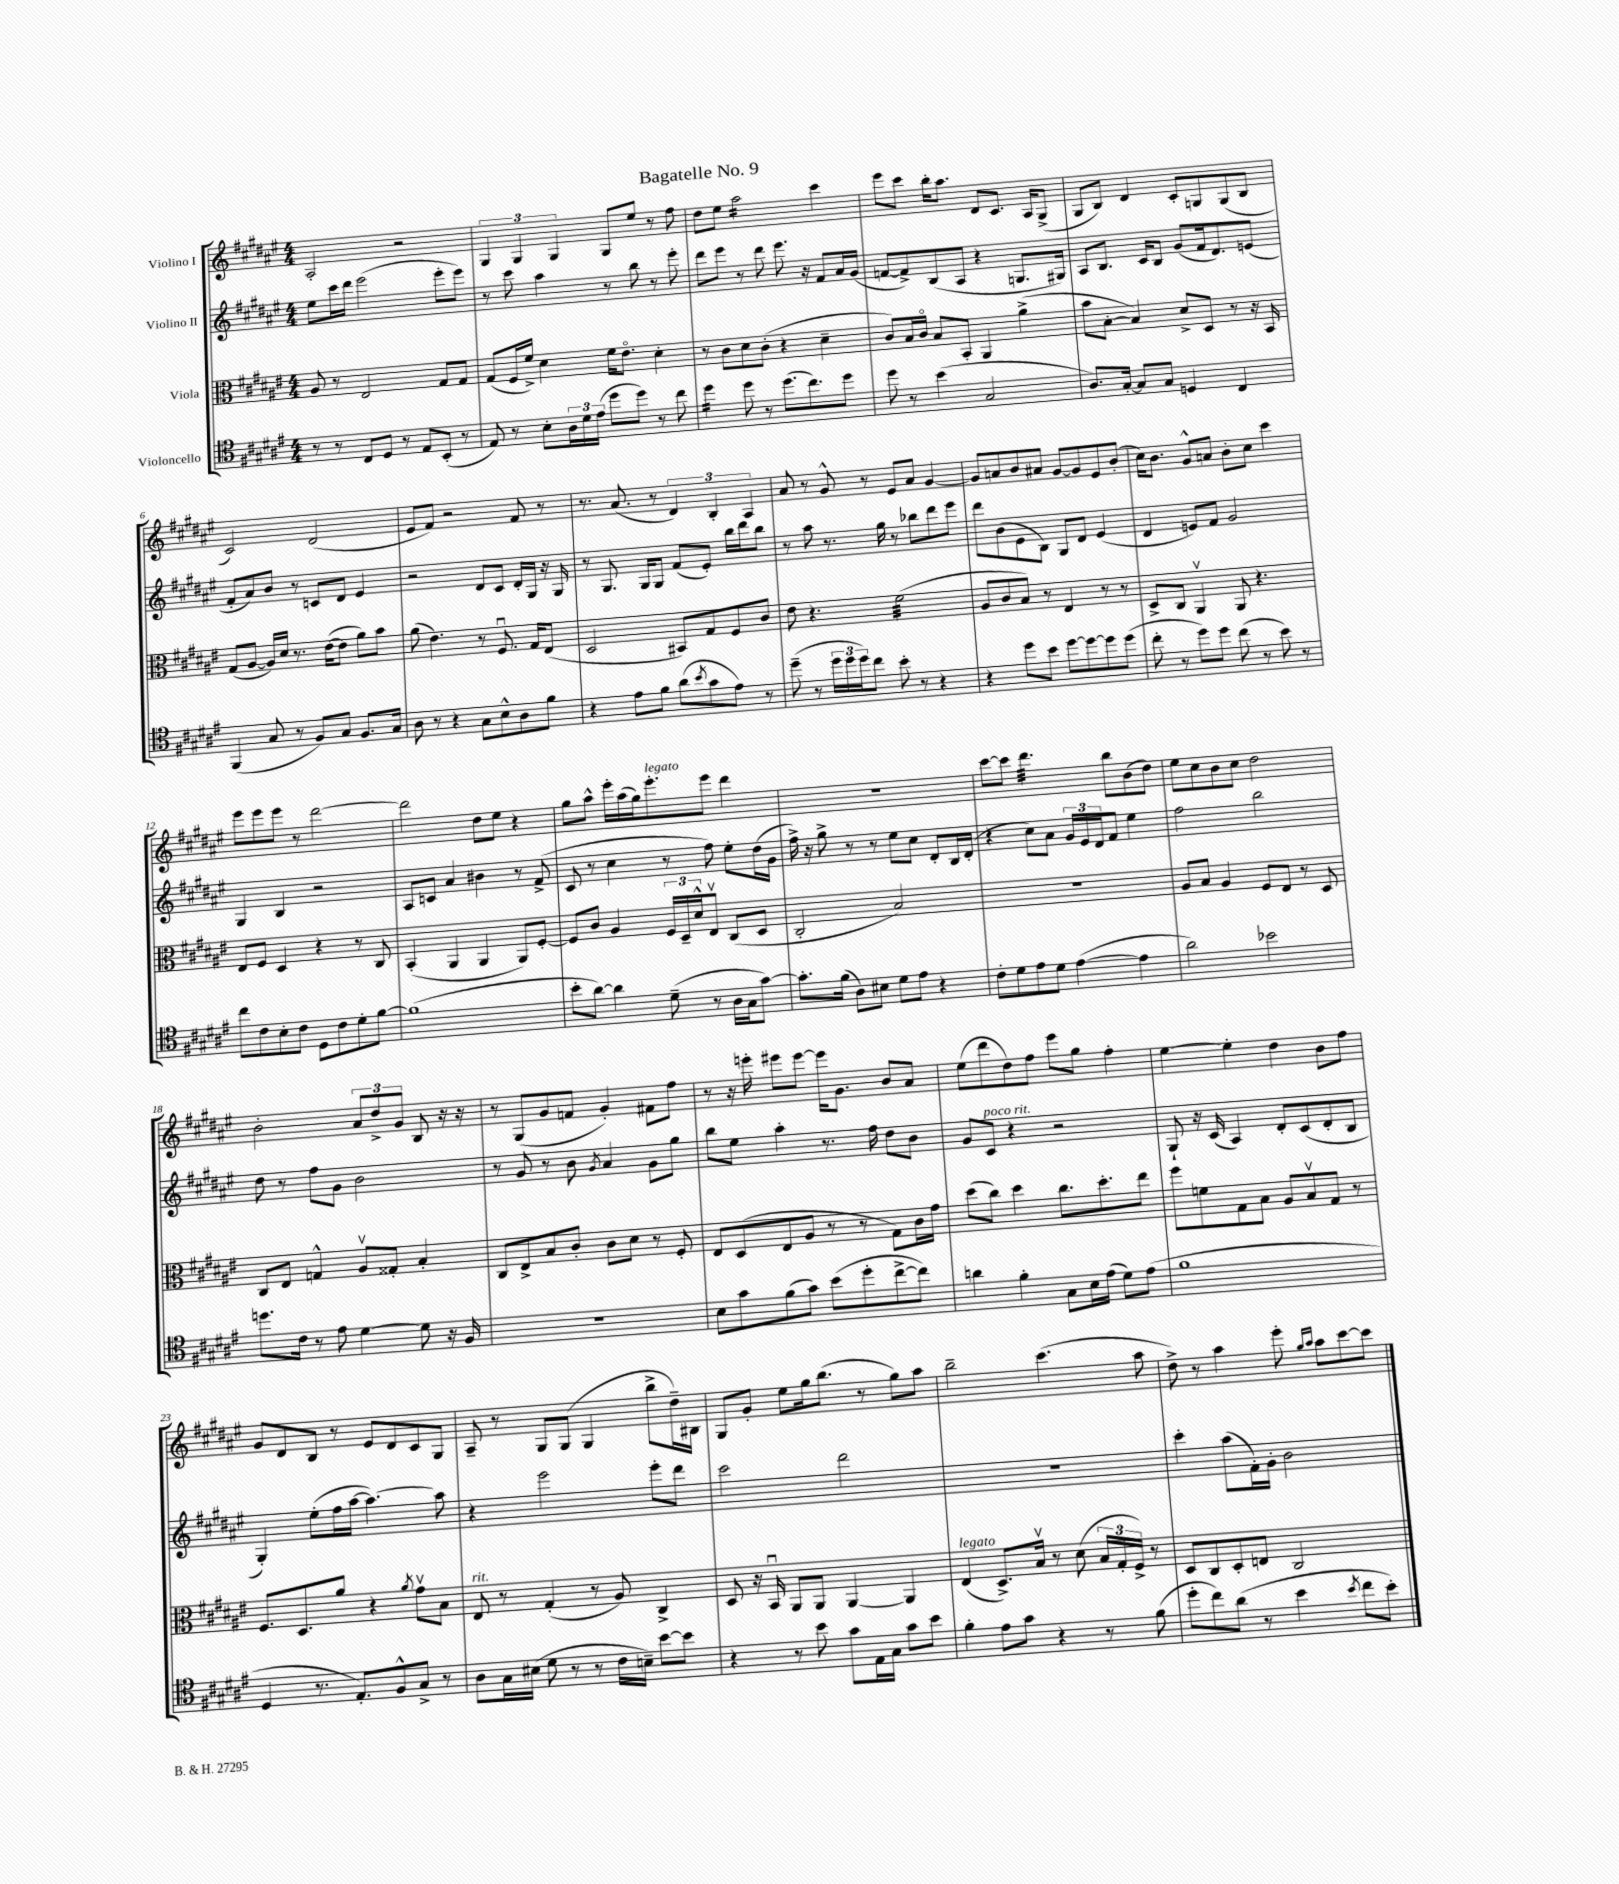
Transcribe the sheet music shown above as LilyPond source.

\header { title = "Bagatelle No. 9" }
<<
\new StaffGroup <<
\new Staff = "s0" \with { instrumentName = "Violino I" } {
    \clef treble \key fis \major \numericTimeSignature \time 4/4
    ais2-. r2 |
    \tuplet 3/2 { gis4 gis4 gis4 } gis8 eis''8 r8 fis''8 |
    dis''8 eis''8 ais''2:16 cis'''4 |
    eis'''8 cis'''8 b''16-. ais''8. dis'8 cis'8. ais16 gis8->( |
    gis8 b8) dis'4 cis'8-. g8 g8( b8 |
    cis'2) dis'2( |
    eis'8 fis'8) r2 fis'8 r8 |
    r8. ais'8.( r8 \tuplet 3/2 { dis'4) b4-. ais4 } |
    ais'8 r8 gis'8-^ r8 eis'8 ais'8 gis'4~ |
    gis'8 a'8 b'8 ais'8 gis'8~ gis'8 eis'8 b'8-.( |
    cis''16) b'8. gis'8-^ a'8 b'8-. cis''8 cis'''4 |
    eis'''8 eis'''8 eis'''8 r8 dis'''2~ |
    dis'''2 dis''8 eis''8 r4 |
    gis''8 ais''8-^ eis'''16-. ais''16( gis''16) eis'''8.-.^\markup { \italic "legato" } eis'''8 dis'''4 |
    r1 |
    cis'''8~ cis'''8 dis'''4.:32 b''8 b'8( dis''8) |
    eis''8 cis''8 b'8 cis''8 dis''2 |
    b'2-. \tuplet 3/2 { ais'8 dis''8-> gis'8 } b8 r16 r16 |
    r8 gis8( gis'8 f'8 gis'4-.) fis'8 fis''8 |
    r8 r16 e'''16-. eis'''8 eis'''8~ eis'''16 gis'8. b'8 ais'8 |
    eis''8( dis'''8 dis''8) fis''8 eis'''8 gis''8 fis''4-. |
    eis''4~ eis''4-. dis''4 b'8 fis''8 |
    gis'8 dis'8 b8 r8 eis'8 dis'8 cis'8 gis8 |
    ais8-- r8 gis8 gis8( gis4 b''8-> dis''16--) bis16 |
    gis8 gis'8-. eis''8 gis''16 b''8.( r8 gis''8) ais''8 |
    b''2-- cis'''4.( ais''8 |
    dis''8->) r8 ais''4 eis'''8-. \grace { gis''16 ais''16 } ais''8 cis'''8~ cis'''8 \bar "|." |
}
\new Staff = "s1" \with { instrumentName = "Violino II" } {
    \clef treble \key fis \major \numericTimeSignature \time 4/4
    eis''8 cis'''16 dis'''16 eis'''2( eis'''8-. eis'''8) |
    r8 cis'''8 ais''4 r8 b''8 r8 eis'''8-. |
    dis'''8 eis'''8 r8 dis'''8 eis'''8. r16 fis'8 ais'16 gis'16( |
    f'8~ f'8->) b8( ais8 r4 g8. gis16) |
    ais8 b8. cis'16 b8 gis'8( fis'16 dis'8.) e'8( |
    fis'8-. ais'8) b'8 r8 c'8 dis'8 eis'4 |
    r2 dis'8 cis'8 dis'16-. gis16 r16 gis16 |
    r8 gis8. gis16 gis8 fis'8( eis'8-.) b''16 dis'''16 b''8 |
    r8 ais''8 r8. gis''16 r8 bes''8 dis'''8 eis'''8 |
    dis'''8 b'8( eis'8 b8) gis8 dis'8 eis'4( |
    dis'4 e'8) fis'8 gis'2 |
    gis4 b4 r2 |
    ais8 c'8 ais'4 bis'4 r8 fis'8->( |
    cis'8 r8 cis''4 r8 fis''8) eis''8-. dis''16( gis'16 |
    fis''16->) r16 gis''8-> r8 r8 eis''8 cis''8 dis'8-. b16 dis'16-.( |
    r4 cis''8) ais'8 \tuplet 3/2 { gis'16 eis'16 dis'16 } fis'8 eis''4 |
    fis''2 b''2 |
    dis''8 r8 fis''8 gis'8 b'2 |
    r8 gis'8 r8 b'8 \acciaccatura { gis'8 } ais'4 gis'8 gis''8 |
    b''8 eis''8 ais''4-. r8. fis''16 dis''8 b'8 |
    gis'8 cis'8^\markup { \italic "poco rit." } r4 r2 |
    gis8-! r16 cis'16( ais4) dis'8-. cis'8( dis'8-. b8 |
    gis4-.) eis''8-.( fis''16 ais''16~ ais''4.~) ais''8 |
    r4 eis'''2 eis'''8-. dis'''8 |
    cis'''2 dis'''2 |
    R1 |
    cis'''4-. ais''8( fis'16-.) gis'16-. b'2 \bar "|." |
}
\new Staff = "s2" \with { instrumentName = "Viola" } {
    \clef alto \key fis \major \numericTimeSignature \time 4/4
    ais8 r8 eis2 gis8 gis8 |
    gis8( fis16 fis'16->) dis'4 fis'16 eis'8.\flageolet dis'4-. |
    r8 cis'8 dis'8 cis'8-.( r4 dis'4-- |
    cis'8) b16 cis'16\flageolet b8 b,8-. ais,4 ais'4->( |
    b'8 b8~-. b4) dis'8-> dis8 r8 r16 b,16 |
    gis8( ais8~ ais16) dis'16 r8. eis'16~( eis'8 ais'8) b'8 |
    ais'8( eis'4.) r8 fis8.\downbow gis16 eis8( |
    dis2 bis,8) gis8 fis8 cis'8 |
    eis'8 r4. fis'2:32( |
    ais8 cis'8 b8) r8 eis4 r8 r8 |
    dis8-> cis8 ais,4\upbow ais,8 r4. |
    eis8 fis8 dis4 r4 r8 cis8 |
    b,4-.( ais,4 ais,4 ais,8) fis8~-. |
    fis8 cis'8 ais4 \tuplet 3/2 { fis16 dis16-- dis'16-^ } eis8\upbow cis8( dis8 |
    cis2-. b2) |
    R1 |
    ais8 b8 ais4 fis8 eis8 r8 dis8 |
    cis8 eis8 g4-^ ais8\upbow gisis8-. b4-. |
    cis8 eis8-> b8 cis'8-. cis'8 dis'8 r8 fis8-. |
    eis8 dis8( eis8 ais8 r8 r8 gis8) cis'16 gis'16 |
    dis''8( cis''8) dis''4 cis''8. dis''8.-. eis''8 |
    fis''8 f'8 gis8 b8 ais8 b8\upbow gis8 r8 |
    fis8. dis8. ais'8 r4 \acciaccatura { ais'8 } gis'8\upbow b8 |
    eis8^\markup { \italic "rit." } r8 gis4-.( r8 ais8) cis4-> |
    dis8 r16 b,16\downbow ais,8 ais,8 ais,4~ ais,4 |
    eis4^\markup { \italic "legato" }( dis8.->) b16\upbow r8 dis'8( \tuplet 3/2 { b16 gis16-. fis16->) } r8 |
    dis8 cis8 dis8-. e8 cis2 \bar "|." |
}
\new Staff = "s3" \with { instrumentName = "Violoncello" } {
    \clef tenor \key fis \major \numericTimeSignature \time 4/4
    r8 r8 cis8 dis8 r8 eis8 b,8-.( r8 |
    eis8) r8 b8-. \tuplet 3/2 { ais16 dis'16 eis'16( } dis''8 dis''8) r8 cis''8 |
    dis''4:16 dis''8 r8 dis''8.( cis''8.) dis''8 |
    dis''8 r8 b'4( gis2 |
    ais8.) gis16~-. gis8 gis8 d4 cis4 |
    fis,4( gis8 r8 fis8) gis8 fis8. gis16 |
    ais8 r8 r4 gis8 b8-^ ais8 fis'8 |
    r4 eis'8 fis'8 ais'8( \acciaccatura { b'8 } gis'8 eis'8) r8 |
    dis''8--( r8 \tuplet 3/2 { dis''16 dis''16 dis''16) } cis''8 b'8-. r8 r4 |
    r4 dis''8 b'8 dis''8~ dis''8~ dis''8 dis''8( |
    cis''8-. r8 dis''8) dis''8 cis''8( r8 b'8) r8 |
    cis''8 cis'8 b8-. cis'8 dis8 cis'8 dis'8-. fis'8~ |
    fis'1( |
    b'8-. ais'8~) ais'4 dis'8--( r8 ais16 gis16 gis'8~) |
    gis'8.-. fis'16( ais8) bis8 dis'8 eis'8 r4 |
    cis'8-. dis'8 eis'8 dis'8 eis'4~( eis'4 |
    ais'2) bes'2 |
    d''8. cis'16 r8 eis'8 dis'4~ dis'8 r16 fis16 |
    r1 |
    b8 gis'8 fis'8( gis'8) b'8( dis''8-. cis''8~-> cis''8) |
    a'4 fis'4-. gis8 b16 eis'16( dis'8) eis'8( |
    fis'1 |
    dis4 r8. eis8.-.) fis8-^ gis8-> r8 |
    ais8 gis16 bis16( dis'8 r8 r8 cis'16 b16--) b'8~ b'8 |
    r4 r8 b'8 gis'8 eis16 gis16 gis'8 b'8 |
    fis'4-. eis'8 gis'8 r4 r8 fis'8( |
    dis''8-. cis''8) ais'8( r8 b'4 \acciaccatura { b'8 } cis''8 b'8-.) \bar "|." |
}
>>
>>
